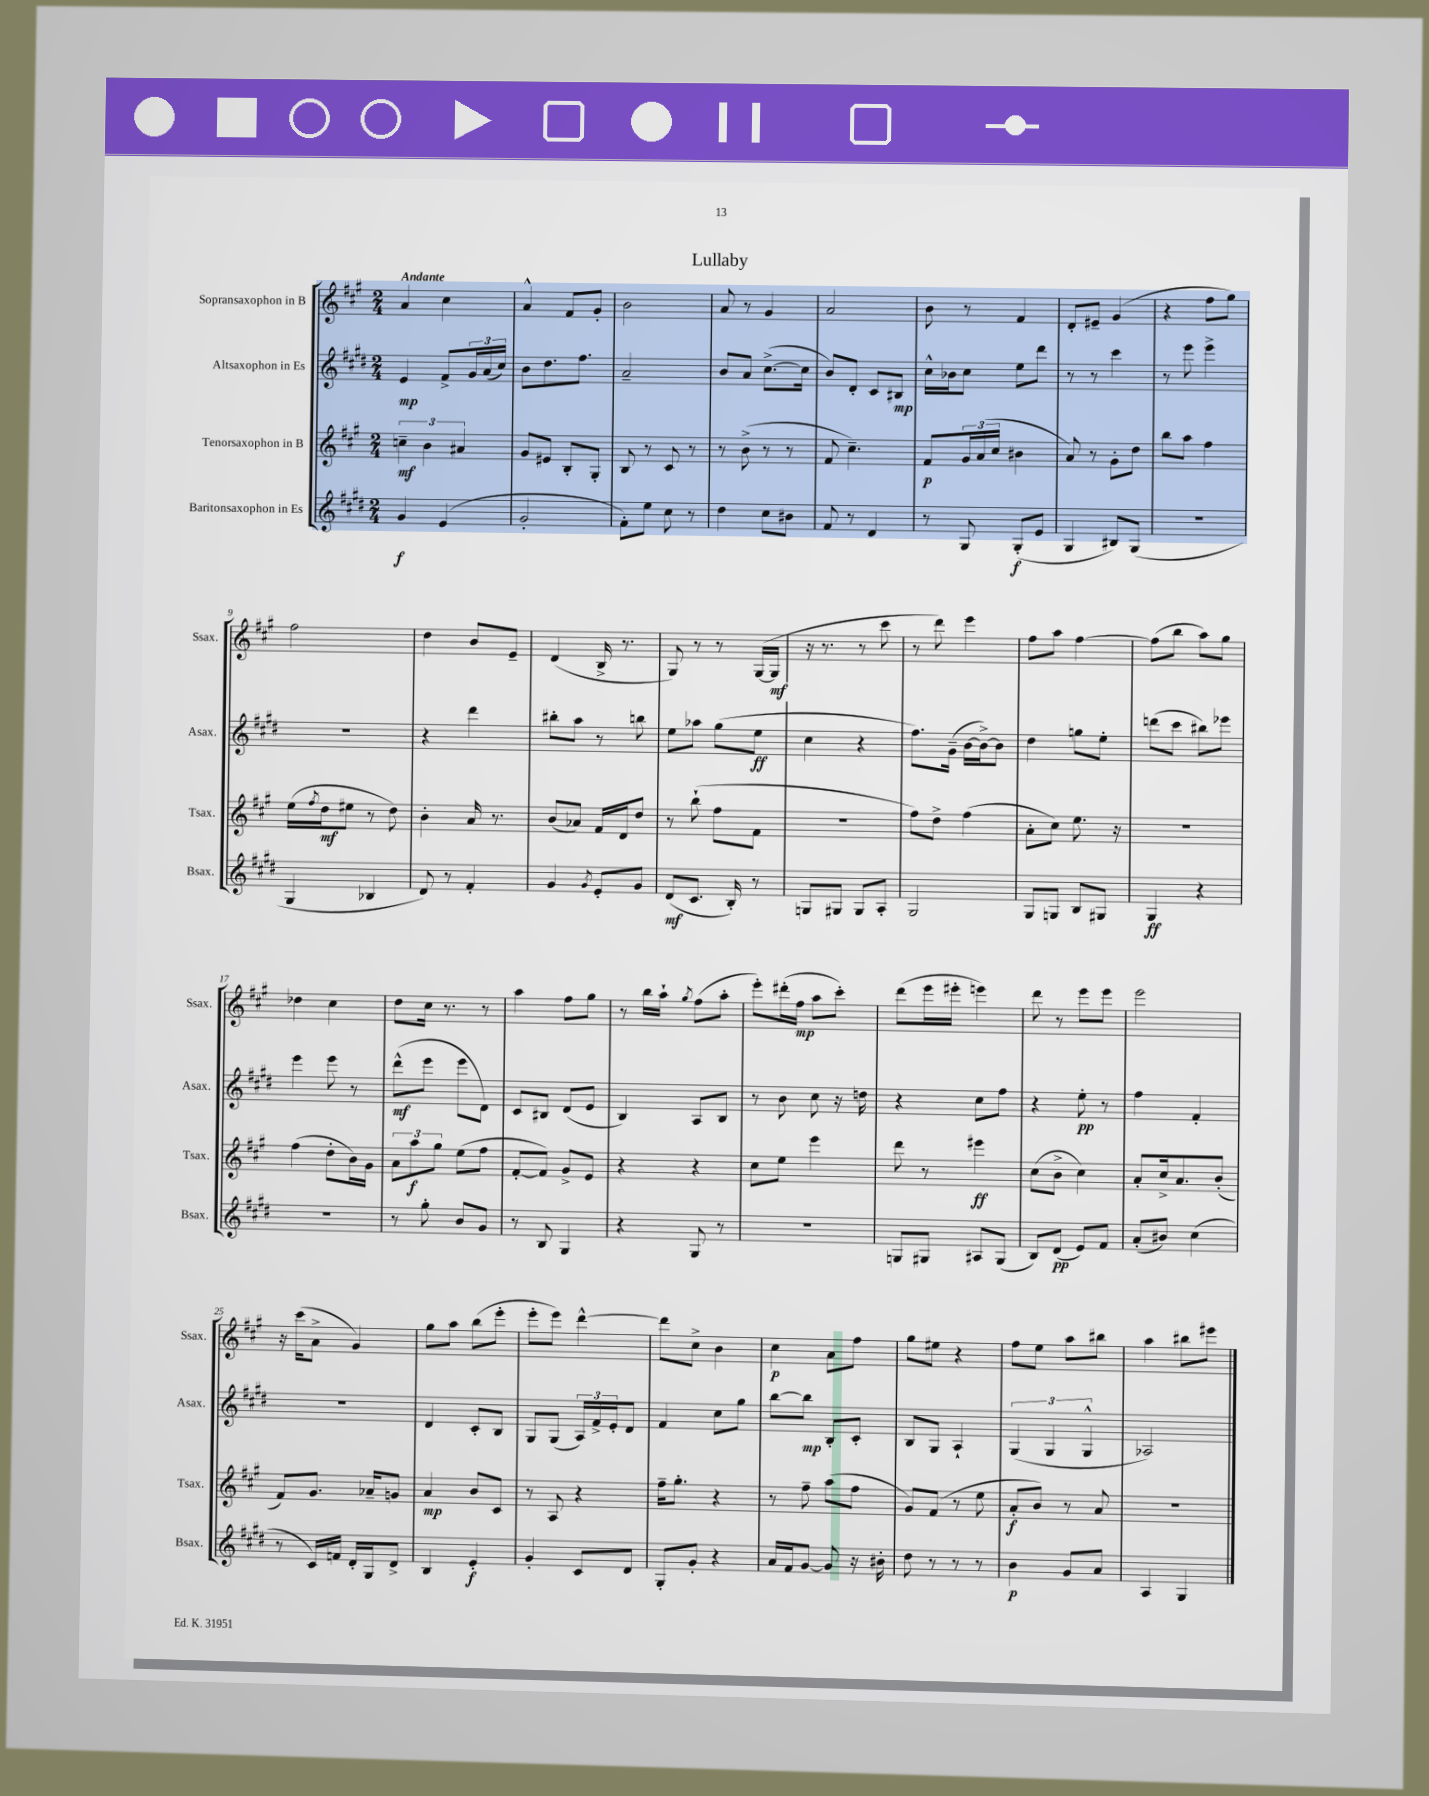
\header { title = "Lullaby" }
<<
\new StaffGroup <<
\new Staff = "s0" \with { instrumentName = "Sopransaxophon in B" shortInstrumentName = "Ssax." } {
    \clef treble \key a \major \numericTimeSignature \time 2/4 \tempo "Andante"
    a'4 cis''4 |
    a'4-^ fis'8 gis'8-. |
    b'2 |
    a'8 r8 gis'4 |
    a'2 |
    b'8 r8 fis'4 |
    d'8-. eis'8-- gis'4( |
    r4 fis''8 gis''8) |
    fis''2 |
    d''4 b'8 e'8-- |
    d'4( b16-> r8. |
    gis8) r8 r8 gis16~( gis16\mf |
    r16 r8. r8 cis'''8 |
    r8 d'''8) e'''4 |
    fis''8 a''8 fis''4~ |
    fis''8( b''8 a''8) gis''8 |
    des''4 cis''4 |
    d''8 cis''16 r8. r8 |
    a''4 fis''8 gis''8 |
    r8 b''16 a''16-! \acciaccatura { gis''8 } fis''8( a''8-. |
    e'''8-.) dis'''16-.( fis''16\mp a''8 cis'''8-.) |
    d'''8( e'''16 eis'''16-. e'''4) |
    d'''8 r8 e'''8 e'''8 |
    e'''2 |
    r16 cis'''16( a'8-> gis'4) |
    gis''8 a''8 b''8( e'''8-. |
    e'''8-. e'''8) d'''4~-^ |
    d'''8 cis''8-> b'4 |
    cis''4\p a'8 fis''8 |
    gis''8 eis''8 r4 |
    fis''8 e''8 a''8 bis''8 |
    a''4 bis''8 eis'''8 \bar "|." |
}
\new Staff = "s1" \with { instrumentName = "Altsaxophon in Es" shortInstrumentName = "Asax." } {
    \clef treble \key e \major \numericTimeSignature \time 2/4
    e'4\mp fis'8-> \tuplet 3/2 { gis'16 a'16( cis''16) } |
    b'8 dis''8. fis''8. |
    a'2-- |
    b'8 a'8 cis''8.~->( cis''16 |
    b'8) dis'8-. cis'8 bis8\mp |
    cis''16-^ bes'16 cis''8 e''8 dis'''8 |
    r8 r8 cis'''4 |
    r8 e'''8 e'''4-> |
    r2 |
    r4 dis'''4 |
    bis''8-. a''8 r8 b''8 |
    e''8 aes''8 gis''8( e''8\ff |
    cis''4 r4 |
    fis''8.) gis'16--( b'16~ b'16~->) b'8 |
    dis''4 g''8 e''8-. |
    d'''8( cis'''8 bis''8) ees'''8 |
    e'''4 e'''8 r8 |
    dis'''8-^\mf( e'''8 e'''8 dis'8) |
    cis'8 bis8 dis'8( e'8 |
    b4) a8 b8 |
    r8 b'8 cis''8 r16 d''16 |
    r4 cis''8 fis''8 |
    r4 e''8-.\pp r8 |
    fis''4 fis'4-. |
    r2 |
    dis'4 cis'8-. b8 |
    gis8 gis8( \tuplet 3/2 { a16) fis'16-> e'16-. } dis'8 |
    fis'4 cis''8 gis''8 |
    b''8~ b''8\mp b8-. cis'8-. |
    b8 gis8 a4-! |
    \tuplet 3/2 { gis4( gis4 gis4-^ } |
    aes2) \bar "|." |
}
\new Staff = "s2" \with { instrumentName = "Tenorsaxophon in B" shortInstrumentName = "Tsax." } {
    \clef treble \key a \major \numericTimeSignature \time 2/4
    \tuplet 3/2 { c''4--\mf b'4 ais'4 } |
    gis'8 eis'8 b8-. gis8-. |
    b8 r8 cis'8 r8 |
    r8 b'8->( r8 r8 |
    fis'8 cis''4.--) |
    fis'8\p \tuplet 3/2 { gis'16 a'16( cis''16 } bis'4 |
    a'8) r8 gis'8-. d''8 |
    b''8 a''8 fis''4 |
    e''16( \acciaccatura { fis''8 } d''16\mf eis''8 r8 d''8) |
    b'4-. a'16 r8. |
    b'8( aes'8) fis'16 d'16 d''8 |
    r8 b''8-!( fis''8 fis'8 |
    r2 |
    fis''8) d''8-> fis''4( |
    a'8-. cis''8) e''8. r16 |
    r2 |
    fis''4( d''8-. b'16) gis'16 |
    \tuplet 3/2 { a'8 a''8\f gis''8 } e''8( fis''8 |
    fis'8~-. fis'8) gis'8-> e'8 |
    r4 r4 |
    cis''8 e''8 e'''4 |
    d'''8 r8 eis'''4\ff |
    cis''8( b'8-> cis''4) |
    a'8-. cis''16-> a'8. b'8-.( |
    fis'8) gis'8. aes'16-- g'8 |
    a'4\mp b'8 cis'8 |
    r8 a8 r4 |
    fis''16-- gis''8.-. r4 |
    r8 fis''8-- a''8( fis''8 |
    gis'8) fis'8( r8 e''8 |
    a'8-.\f b'8) r8 a'8 |
    r2 \bar "|." |
}
\new Staff = "s3" \with { instrumentName = "Baritonsaxophon in Es" shortInstrumentName = "Bsax." } {
    \clef treble \key e \major \numericTimeSignature \time 2/4
    gis'4\f e'4( |
    gis'2-. |
    fis'8-.) e''8 cis''8 r8 |
    dis''4 cis''8 bis'8 |
    fis'8 r8 dis'4 |
    r8 gis8 gis8-.\f( e'8 |
    gis4 bis8) gis8( |
    r2 |
    gis4 bes4 |
    dis'8) r8 fis'4-. |
    gis'4 \acciaccatura { gis'8 } e'8-. gis'8 |
    dis'8\mf( cis'8. b16-.) r8 |
    g8 gis8 gis8 a8-. |
    gis2 |
    gis8 g8 b8 gis8 |
    gis4\ff r4 |
    r2 |
    r8 gis''8-. b'8 gis'8 |
    r8 b8 gis4 |
    r4 gis8 r8 |
    R2 |
    g8 gis8 ais8 gis8( |
    b8) dis'8\pp( e'8) fis'8 |
    a'8-.( bis'8) cis''4( |
    r8 cis'16) f'16 dis'16-. gis16 dis'8-> |
    b4 e'4-.\f |
    gis'4-. cis'8 dis'8 |
    gis8-. gis'8-. r4 |
    a'16 fis'16 gis'8~ gis'8 r16 bis'16-. |
    dis''8 r8 r8 r8 |
    b'4\p gis'8 a'8 |
    a4 gis4 \bar "|." |
}
>>
>>
